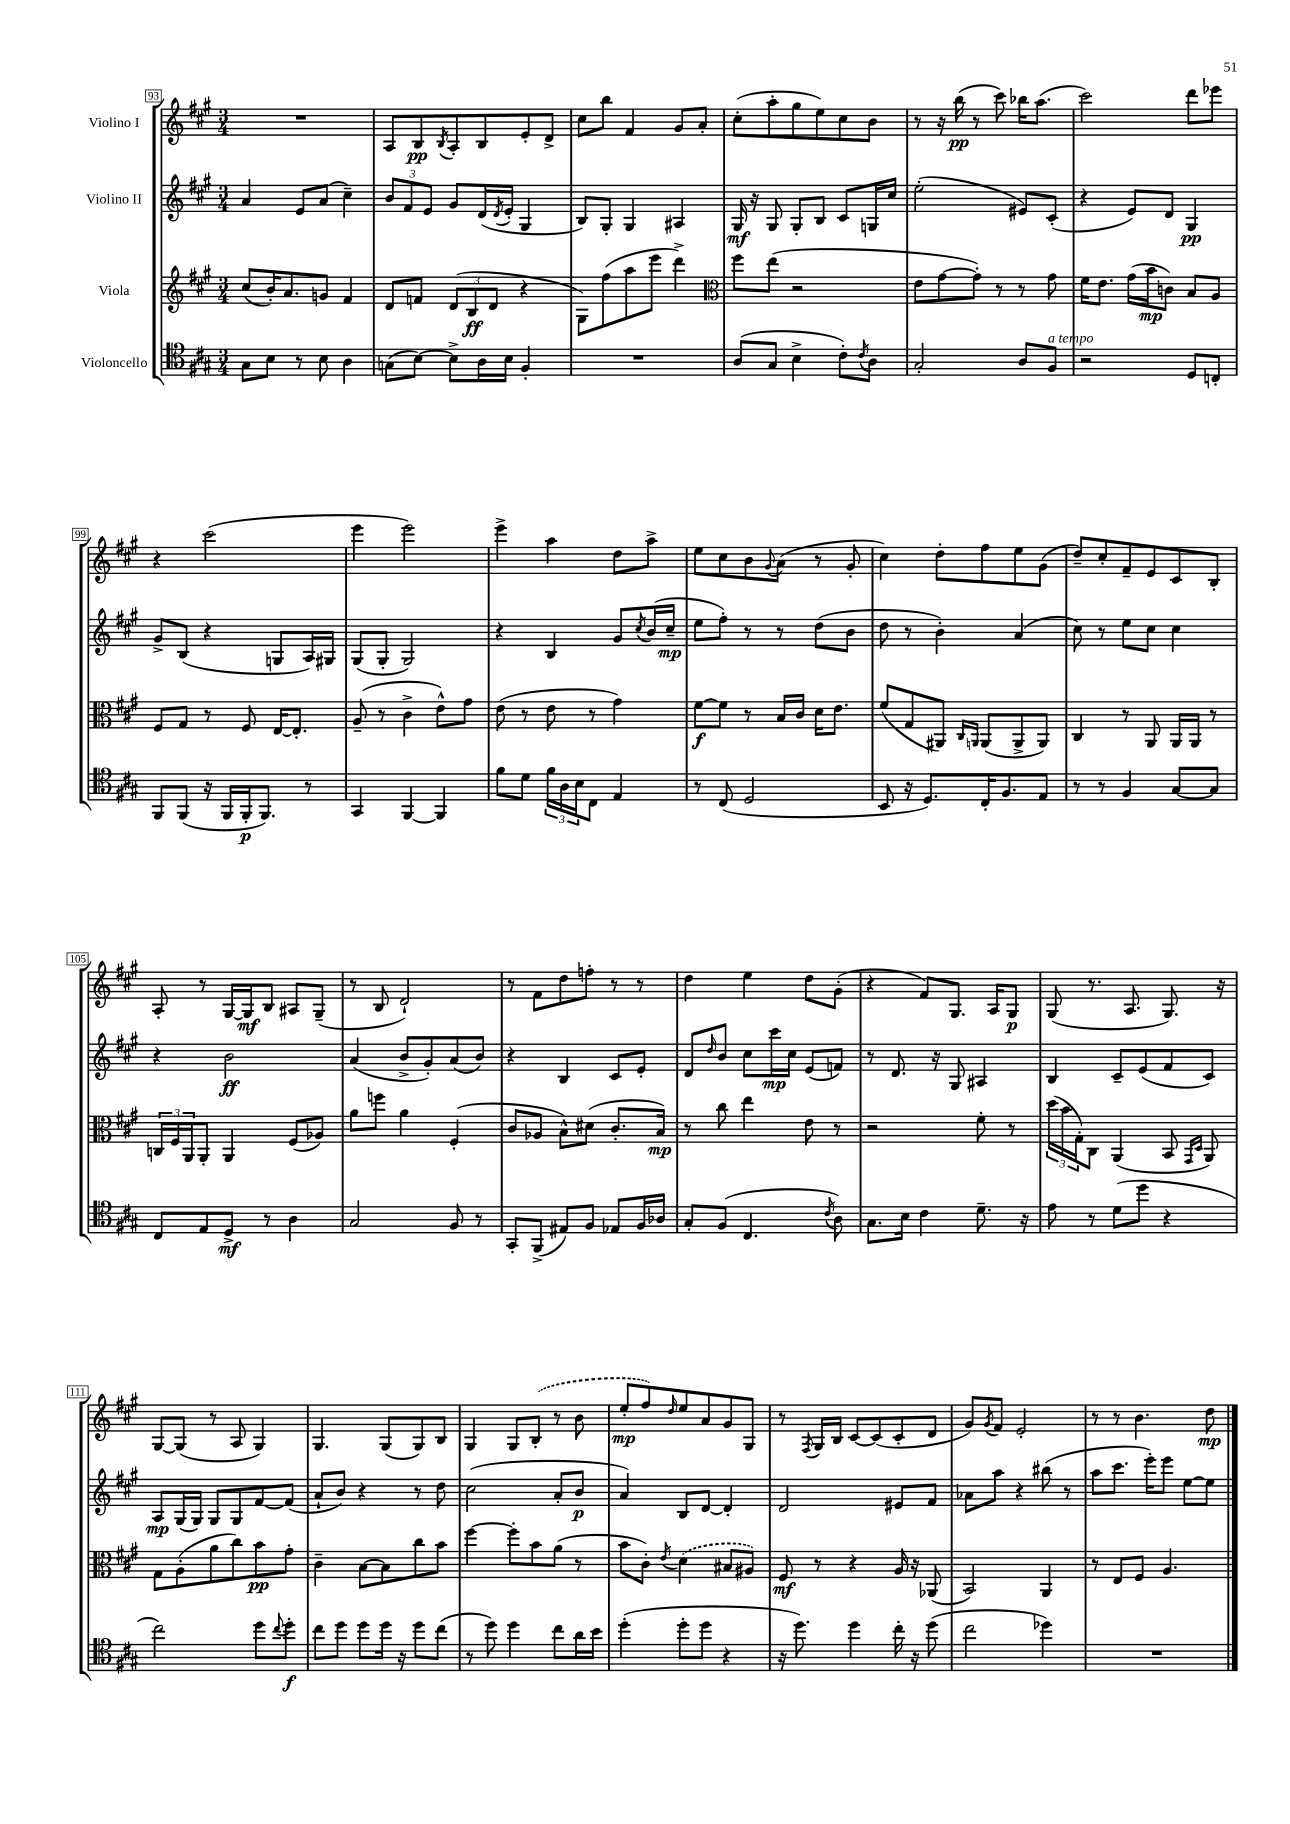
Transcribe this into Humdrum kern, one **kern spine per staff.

**kern	**kern	**kern	**kern
*staff4	*staff3	*staff2	*staff1
*clefC4	*clefG2	*clefG2	*clefG2
*k[f#c#g#]	*k[f#c#g#]	*k[f#c#g#]	*k[f#c#g#]
*M3/4	*M3/4	*M3/4	*M3/4
8G#	(8cc#	4a	2.r
8B	16b')	.	.
.	8.a	.	.
8r	.	8e	.
8B	8g	(8a	.
4A	4f#	4cc#~)	.
=	=	=	=
(8G	8d	12b	8A
.	.	12f#	.
[8B)	8f	.	8B
.	.	12e	.
.	.	.	8qB
8B^]	(12d	8g#	8A'
.	12B	.	.
16A	.	(16d	8B
.	12d	.	.
.	.	8qd	.
16B	.	16e'	.
4F#'	4r	4G#	8e'
.	.	.	8d^
=	=	=	=
2.r	8G#)	8B)	8cc#
.	(8ff#	8G#'	8bb
.	8aa	4G#	4f#
.	8eee	.	.
.	4ddd^)	4A#	8g#
.	.	.	8a'
=	=	=	=
*	*clefC3	*	*
(8A	8ff#	16G#	(8cc#'
.	.	16r	.
8G#	(8ee	8G#	8aa'
4B^	2r	8G#'	8gg#
.	.	8B	8ee)
8c#')	.	8c#	8cc#
8qc#	.	.	.
8A	.	16G	8b
.	.	16cc#	.
=	=	=	=
2G#'	8e	(2ee'	8r
.	[8g#	.	16r
.	.	.	(16bb
.	8g#'])	.	8r
.	8r	.	8ccc#)
8A	8r	8e#)	16bb-
.	.	.	(8.aa
8F#	8g#	(8c#'	.
=	=	=	=
2r	16f#	4r	2ccc#)
.	8.e	.	.
.	(16g#	8e)	.
.	16b	.	.
.	8c)	8d	.
8D	8B	4G#	8ddd
8C'	8A	.	8eee-
=	=	=	=
8FF#	8F#	8g#^	4r
(8FF#	8G#	(8B	.
16r	8r	4r	(2ccc#
16FF#	.	.	.
16FF#'	8F#	.	.
8.FF#)	.	.	.
.	[16E	8G	.
.	8.E']	.	.
8r	.	16A)	.
.	.	16G#	.
=	=	=	=
4GG#	(8A~	(8G#	4eee
.	8r	8G#'	.
[4FF#	4c#^	2G#)	2eee)
4FF#]	8e^^)	.	.
.	8g#	.	.
=	=	=	=
8f#	(8e	4r	4eee^
8d	8r	.	.
24f#	8e	4B	4aa
24A	.	.	.
24B	.	.	.
8C#	8r	.	.
4E	4g#)	8g#	8dd
.	.	8qcc#	.
.	.	(16b	8aa^
.	.	16cc#~	.
=	=	=	=
8r	[8f#	8ee	8ee
(8C#	8f#]	8ff#')	8cc#
2D	8r	8r	8b
.	.	.	8qqg#
.	16B	8r	(8a
.	16c#	.	.
.	16d	(8dd	8r
.	8.e	.	.
.	.	8b	8g#'
=	=	=	=
8BB	(8f#	8dd	4cc#)
16r	8G#	8r	.
8.D)	.	.	.
.	8AA#)	4b')	8dd'
.	16qqC#	.	.
.	16qqAA	.	.
16C#'	(8AA	.	8ff#
8.F#	.	.	.
.	8AA^	(4a	8ee
8E	8AA)	.	(8g#
=	=	=	=
8r	4C#	8cc#)	8dd~)
8r	.	8r	8cc#'
4F#	8r	8ee	8f#~
.	8AA	8cc#	8e
[8G#	16AA	4cc#	8c#
.	16AA	.	.
8G#]	8r	.	8B'
=	=	=	=
8C#	24C	4r	8A'
.	24F#	.	.
.	24AA	.	.
8E	8AA'	.	8r
8D^	4AA	2b	[16G#
.	.	.	16G#]
8r	.	.	8B
4A	(8F#	.	8A#
.	8A-)	.	(8G#~
=	=	=	=
2G#	8a	(4a	8r
.	8ff	.	8B
.	4a	8b^	2d`)
.	.	8g#')	.
8F#	(4F#'	(8a	.
8r	.	8b)	.
=	=	=	=
8GG#'	8c#	4r	8r
(8FF#^	8A-	.	8f#
8E#)	8B^^)	4B	8dd
8F#	(8d#	.	8ff'
8E-	8.c#'	8c#	8r
16F#	.	8e'	8r
16A-	16B)	.	.
=	=	=	=
8G#'	8r	8d	4dd
.	.	16qqdd	.
(8F#	8cc#	8b	.
4.C#	4ee	8cc#	4ee
.	.	16ccc#	.
.	.	16cc#	.
.	8e	(8e	8dd
8qc#	.	.	.
8A)	8r	8f)	(8g#'
=	=	=	=
8.G#	2r	8r	4r
.	.	8.d	.
16B	.	.	.
4c#	.	.	8f#)
.	.	16r	.
.	.	8G#	8.G#
8.d~	8f#'	4A#	.
.	.	.	16A
.	8r	.	8G#
16r	.	.	.
=	=	=	=
8e	(24dd	4B	(8G#
.	24b	.	.
.	24G#')	.	.
8r	8C#	.	8.r
(8d	(4AA	8c#~	.
.	.	.	8.A
8dd	.	(8e	.
4r	8BB	8f#	8.G#)
.	16qqGG#	.	.
.	16qqD	.	.
.	8AA)	8c#)	.
.	.	.	16r
=	=	=	=
2cc#)	8G#	8A	[8G#
.	(8A'	(16G#	(8G#]
.	.	16G#)	.
.	8a	8G#	8r
.	8cc#)	8G#	8A
8dd	8b	[8f#	4G#)
8qqcc#	.	.	.
8dd'	8g#'	(8f#]	.
=	=	=	=
8cc#	4c#~	8a`	4.G#
8dd	.	8b)	.
8dd	[8B	4r	.
16dd	8B]	.	(8G#
16r	.	.	.
8dd	8cc#	8r	8G#)
(8cc#	8b	8dd	8B
=	=	=	=
8r	[4ff#	(2cc#	4G#
8dd)	.	.	.
4dd	8ff#']	.	8G#
.	8b	.	(8B'
8cc#	(8a	8a'	8r
16a	8r	8b	8b
16b	.	.	.
=	=	=	=
(4dd'	8b	4a)	8ee'
.	8c#')	.	8ff#)
.	8qe	.	16qqdd
8dd'	(4d	8B	8ee
8dd	.	[8d	8a
4r	8B#	4d']	8g#
.	8A#)	.	8G#
=	=	=	=
16r	8F#	2d	8r
8.dd)	.	.	.
.	.	.	8qF#
.	8r	.	16G#
.	.	.	16B
4dd	4r	.	[8c#
.	.	.	(8c#]
16cc#'	16A	8e#	8c#'
16r	16r	.	.
(8dd	(8AA-	8f#	8d
=	=	=	=
2cc#	2BB)	8a-	8g#)
.	.	.	8qg#
.	.	8aa	8f#
.	.	4r	2e'
4dd-)	4AA	(8bb#	.
.	.	8r	.
=	=	=	=
2.r	8r	8aa	8r
.	8E	8.ccc#	8r
.	8F#	.	4.b
.	.	16eee')	.
.	4.A	8eee	.
.	.	[8ee	.
.	.	8ee]	8dd
==	==	==	==
*-	*-	*-	*-
